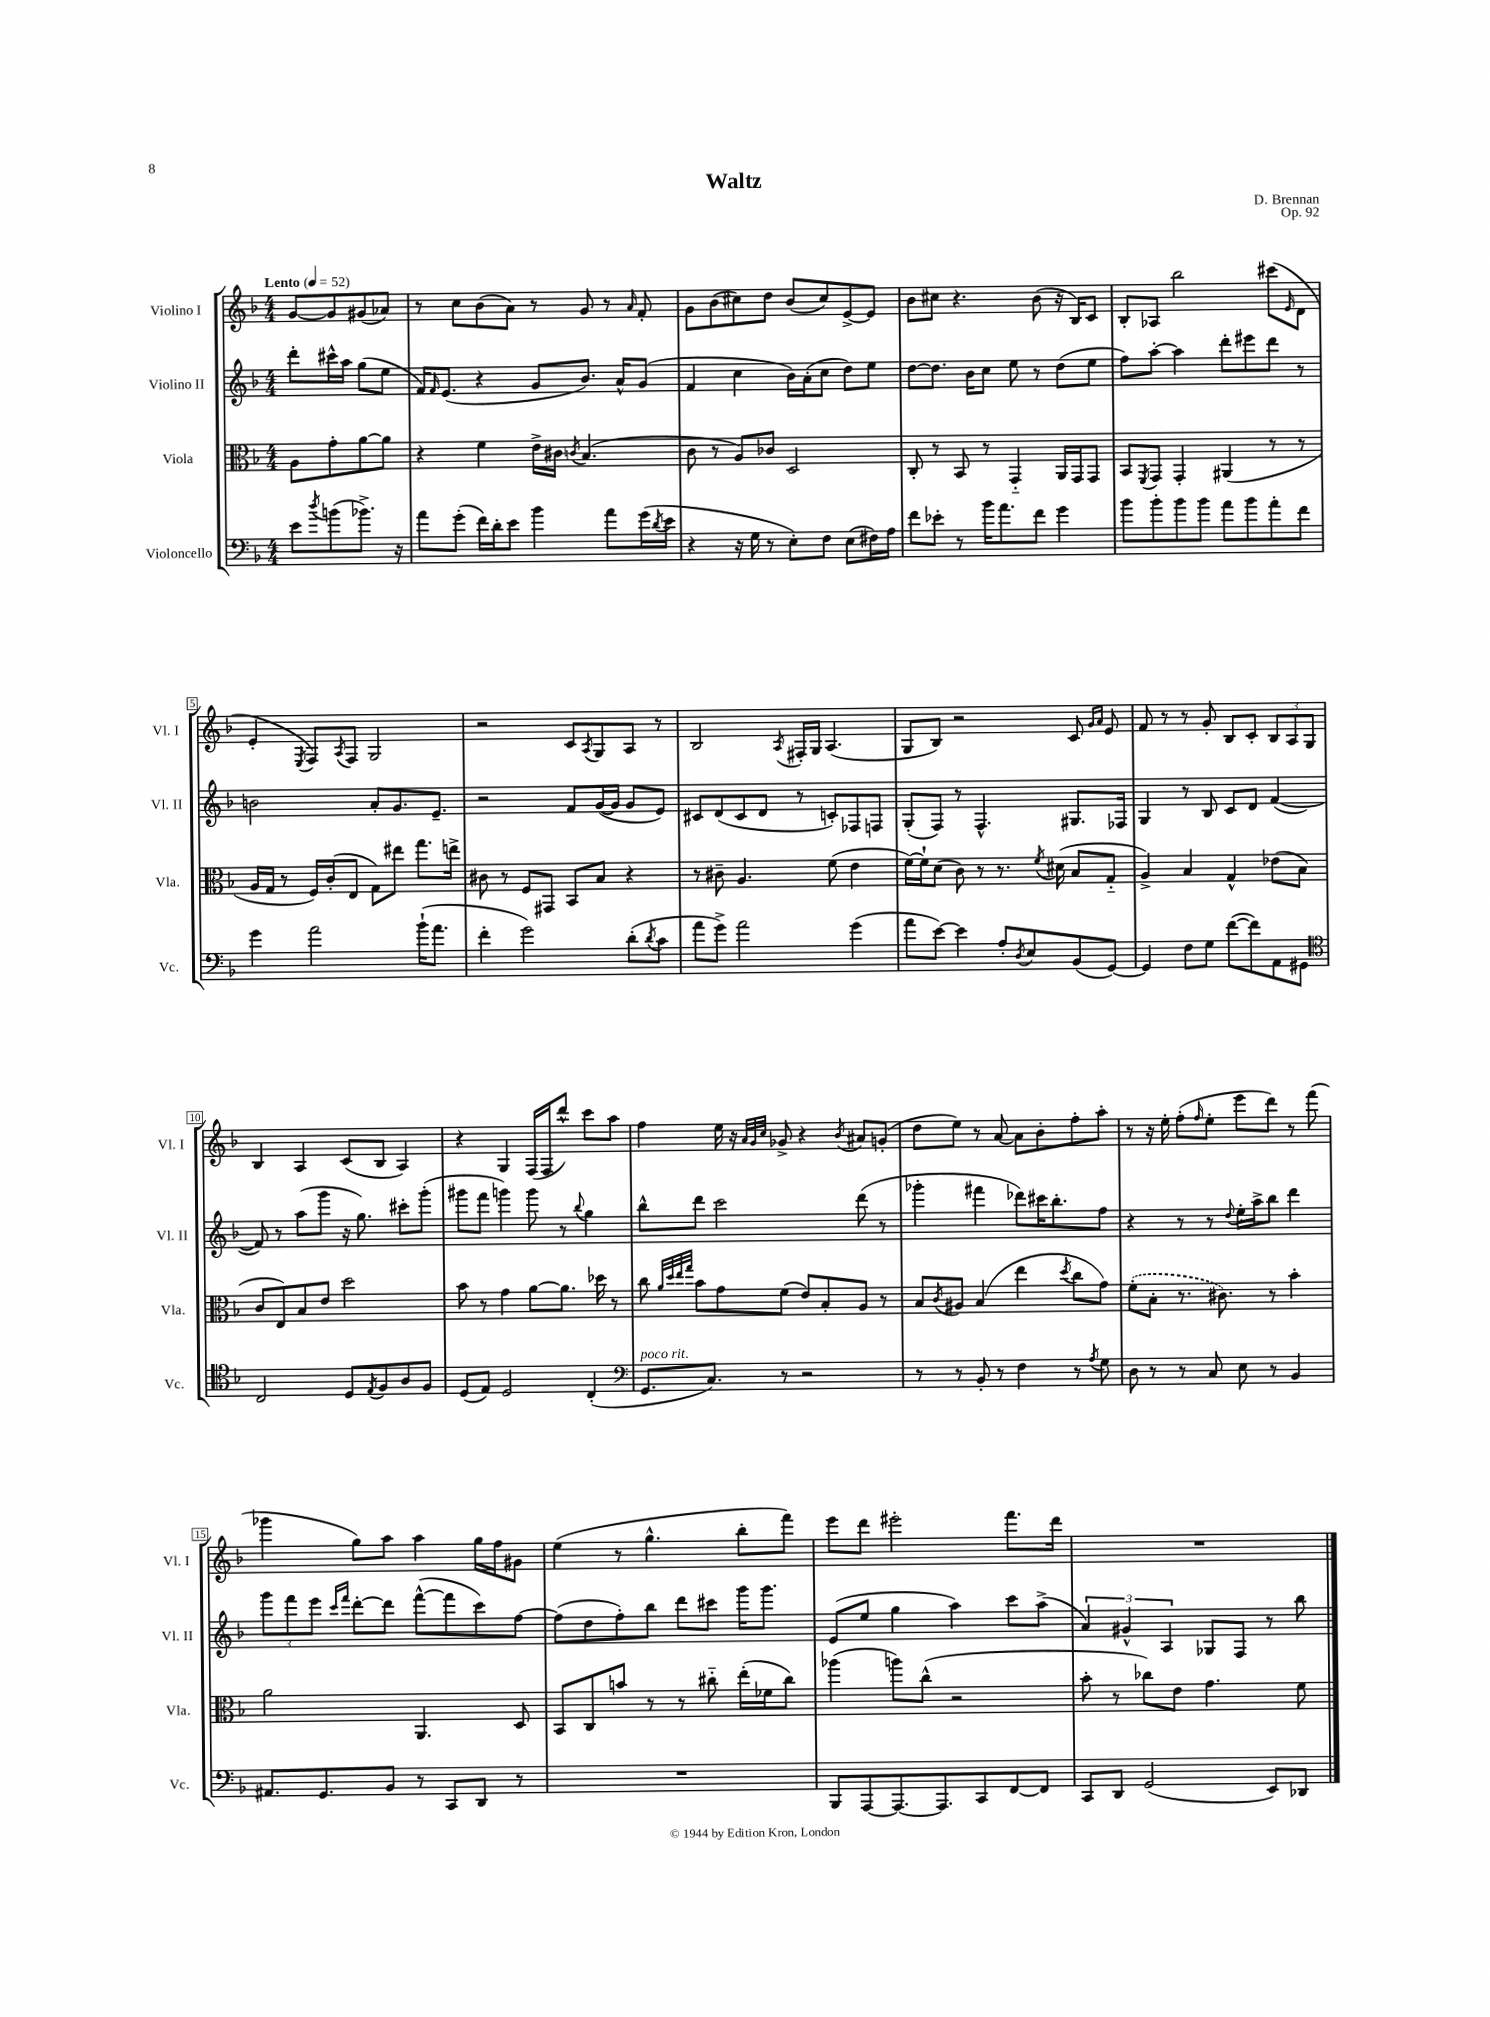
\header { title = "Waltz" composer = "D. Brennan" opus = "Op. 92" }
<<
\new StaffGroup <<
\new Staff = "s0" \with { instrumentName = "Violino I" shortInstrumentName = "Vl. I" } {
    \clef treble \key f \major \numericTimeSignature \time 4/4 \partial 2 \tempo "Lento" 4 = 52
    g'8~ g'8 gis'8( aes'8) |
    r8 c''8 bes'8( a'8) r8 g'8 r8 \grace { a'16 } f'8-. |
    g'8 bes'8( cis''8) d''8 bes'8( cis''8) e'8~-> e'8 |
    bes'8 cis''8 r4. bes'8( r16 bes16) c'8 |
    bes8-. aes8 bes''2 cis'''8( \grace { e'16 } d'8 |
    e'4-. \acciaccatura { e8 } f8) \acciaccatura { a8 } f8 g2 |
    r2 c'8 \acciaccatura { a8 } g8 a8 r8 |
    bes2 \acciaccatura { a8 } fis16-. g16 a4.( |
    g8 bes8) r2 c'8 \grace { g'16 a'16 } e'8 |
    f'8 r8 r8 g'8-. bes8 c'8-. \tuplet 3/2 { bes8 a8 g8 } |
    bes4 a4 c'8( bes8 a4) |
    r4 g4 f16( f16 d'''8-^) c'''8 a''8 |
    f''4 e''16 r16 \grace { a'32 g'32 c''32 } ges'8-> r4 \acciaccatura { bes'8 } ais'8 g'8-.( |
    d''8 e''8) r8 a'8~ a'8 bes'8-. f''8-. a''8-. |
    r8 r16 e''16-. f''8-.( \grace { f''16 } e''8-. e'''8 d'''8) r8 f'''8( |
    ges'''4 g''8) a''8 a''4 g''16 f''16 gis'8 |
    e''4( r8 g''4.-^ bes''8-. f'''8) |
    e'''8 d'''8 eis'''2-. f'''8. d'''16 |
    R1 \bar "|." |
}
\new Staff = "s1" \with { instrumentName = "Violino II" shortInstrumentName = "Vl. II" } {
    \clef treble \key f \major \numericTimeSignature \time 4/4 \partial 2
    d'''8-. cis'''16-^ a''16 g''8( e''8 |
    f'16) \grace { f'16 } e'8.( r4 g'8 bes'8.) a'16-^ g'8( |
    f'4 c''4 bes'16) a'16-.( c''8 d''8) e''8 |
    d''8~ d''8. bes'16 c''8 e''8 r8 d''8( e''8 |
    f''8) a''8~-. a''4 d'''8-. eis'''8 d'''8 r8 |
    b'2 a'8-. g'8. e'8.-- |
    r2 f'8 g'16~( g'16 g'8 e'8) |
    cis'8 d'8( cis'8 d'8 r8 c'8-.) fes8 f8 |
    g8-.( f8) r8 f4.-^ gis8. fes16 |
    g4 r8 bes8 c'8 d'8 f'4~( |
    f'8) r8 a''8( g'''8 r16 g''8.) cis'''8-. g'''8-.( |
    gis'''8 f'''8 g'''4) g'''8 r8 \appoggiatura { bes''8 } g''4 |
    bes''8-^ d'''8 c'''2 d'''8( r8 |
    ges'''4-. fis'''4 des'''8) cis'''16 bes''8.-. f''8 |
    r4 r8 r8 \appoggiatura { d''8 } e''16-. a''16-> bes''8 d'''4 |
    \tuplet 3/2 { g'''8 f'''8 e'''8 } \grace { c'''16 f'''16 } d'''8~-. d'''8 f'''8~-^( f'''8 c'''8) f''8~ |
    f''8( d''8 f''8-.) bes''8 d'''8 cis'''8 g'''16 g'''8. |
    e'8( e''8 g''4 a''4) c'''8 a''8->( |
    \tuplet 3/2 { a'4) gis'4-^ a4 } ges8 f8 r8 bes''8 \bar "|." |
}
\new Staff = "s2" \with { instrumentName = "Viola" shortInstrumentName = "Vla." } {
    \clef alto \key f \major \numericTimeSignature \time 4/4 \partial 2
    a8 g'8-. a'8~ a'8 |
    r4 f'4 e'16-> cis'16 \acciaccatura { c'8 } bes4.( |
    c'8 r8 a8) ces'8 d2 |
    c8-. r8 bes,8 r8 g,4-_ a,16 g,16 g,8 |
    bes,8 \acciaccatura { f,8 } g,8 g,4-. ais,4( r8 r8 |
    a16 g16 r8 f16) c'16-.( e8 g8) eis''8 g''8. e''16-> |
    cis'8 r8 f8 gis,8 bes,8 bes8 r4 |
    r8 cis'8-- a4. f'8( e'4 |
    f'16~) f'16-! d'8( c'8) r8 r8. \acciaccatura { f'8 } dis'16( bes8 g8-_ |
    a4->) bes4 g4-^ ees'8( bes8 |
    c'8 e8) bes8 e'8 d''2 |
    bes'8 r8 g'4 a'8~ a'8. des''16 r8 |
    c''8 \grace { a'32 d''32 e''32 g''32 } bes'8 g'8 f'8( e'8) bes8-. a8 r8 |
    bes8 \acciaccatura { c'8 } ais8 bes4( e''4 \acciaccatura { d''8 } c''8 g'8) |
    \once \slurDashed f'8-.( bes8-. r8. cis'8.) r8 bes'4-. |
    a'2 a,4. d8 |
    bes,8 c8 b'8 r8 r8 cis''8-_ e''16-.( fes'16 cis''8) |
    aes''4( a''8) c''8-^( r2 |
    bes'8-. r8 ces''8) e'8 g'4. f'8 \bar "|." |
}
\new Staff = "s3" \with { instrumentName = "Violoncello" shortInstrumentName = "Vc." } {
    \clef bass \key f \major \numericTimeSignature \time 4/4 \partial 2
    e'8 \acciaccatura { d''8 } b'8( bes'8.->) r16 |
    a'8 g'8-.( f'16) d'16-. e'8 bes'4 a'8 g'16( \acciaccatura { d'8 } e'16 |
    r4 r16 g16 r8 e8-.) f8 e8( fis16) a16 |
    f'8 ees'8-. r8 bes'16 a'8. f'8 g'4 |
    bes'8 bes'8-. bes'8 bes'8 a'8 bes'8 a'8-. f'8 |
    g'4 a'2 bes'16-!( a'8. |
    f'4-. g'2) d'8-.( \acciaccatura { d'8 } c'8 |
    a'8 g'8->) a'2 g'4( |
    a'8 e'8~) e'4 a8-. \acciaccatura { d8 } e8 bes,8( g,8~) |
    g,4 f8 g8 f'8~( f'8) a,8 gis,8 |
    \clef tenor c2 d8 \acciaccatura { e8 } f8 a8 f8 |
    d8( e8) d2 c4-.( |
    \clef bass g,8.^\markup { \italic "poco rit." } c8.) r8 r2 |
    r8 r8 bes,8-. r8 f4 r8 \acciaccatura { a8 } g8 |
    d8 r8 r8 c8 e8 r8 bes,4 |
    ais,8. g,8. bes,8 r8 c,8 d,8 r8 |
    R1 |
    bes,,8 a,,8~ a,,8.~ a,,8. c,8 f,8~ f,8 |
    c,8 d,8 g,2( e,8) des,8 \bar "|." |
}
>>
>>
\layout { \context { \Score \override BarNumber.stencil = #(make-stencil-boxer 0.1 0.3 ly:text-interface::print) } }
